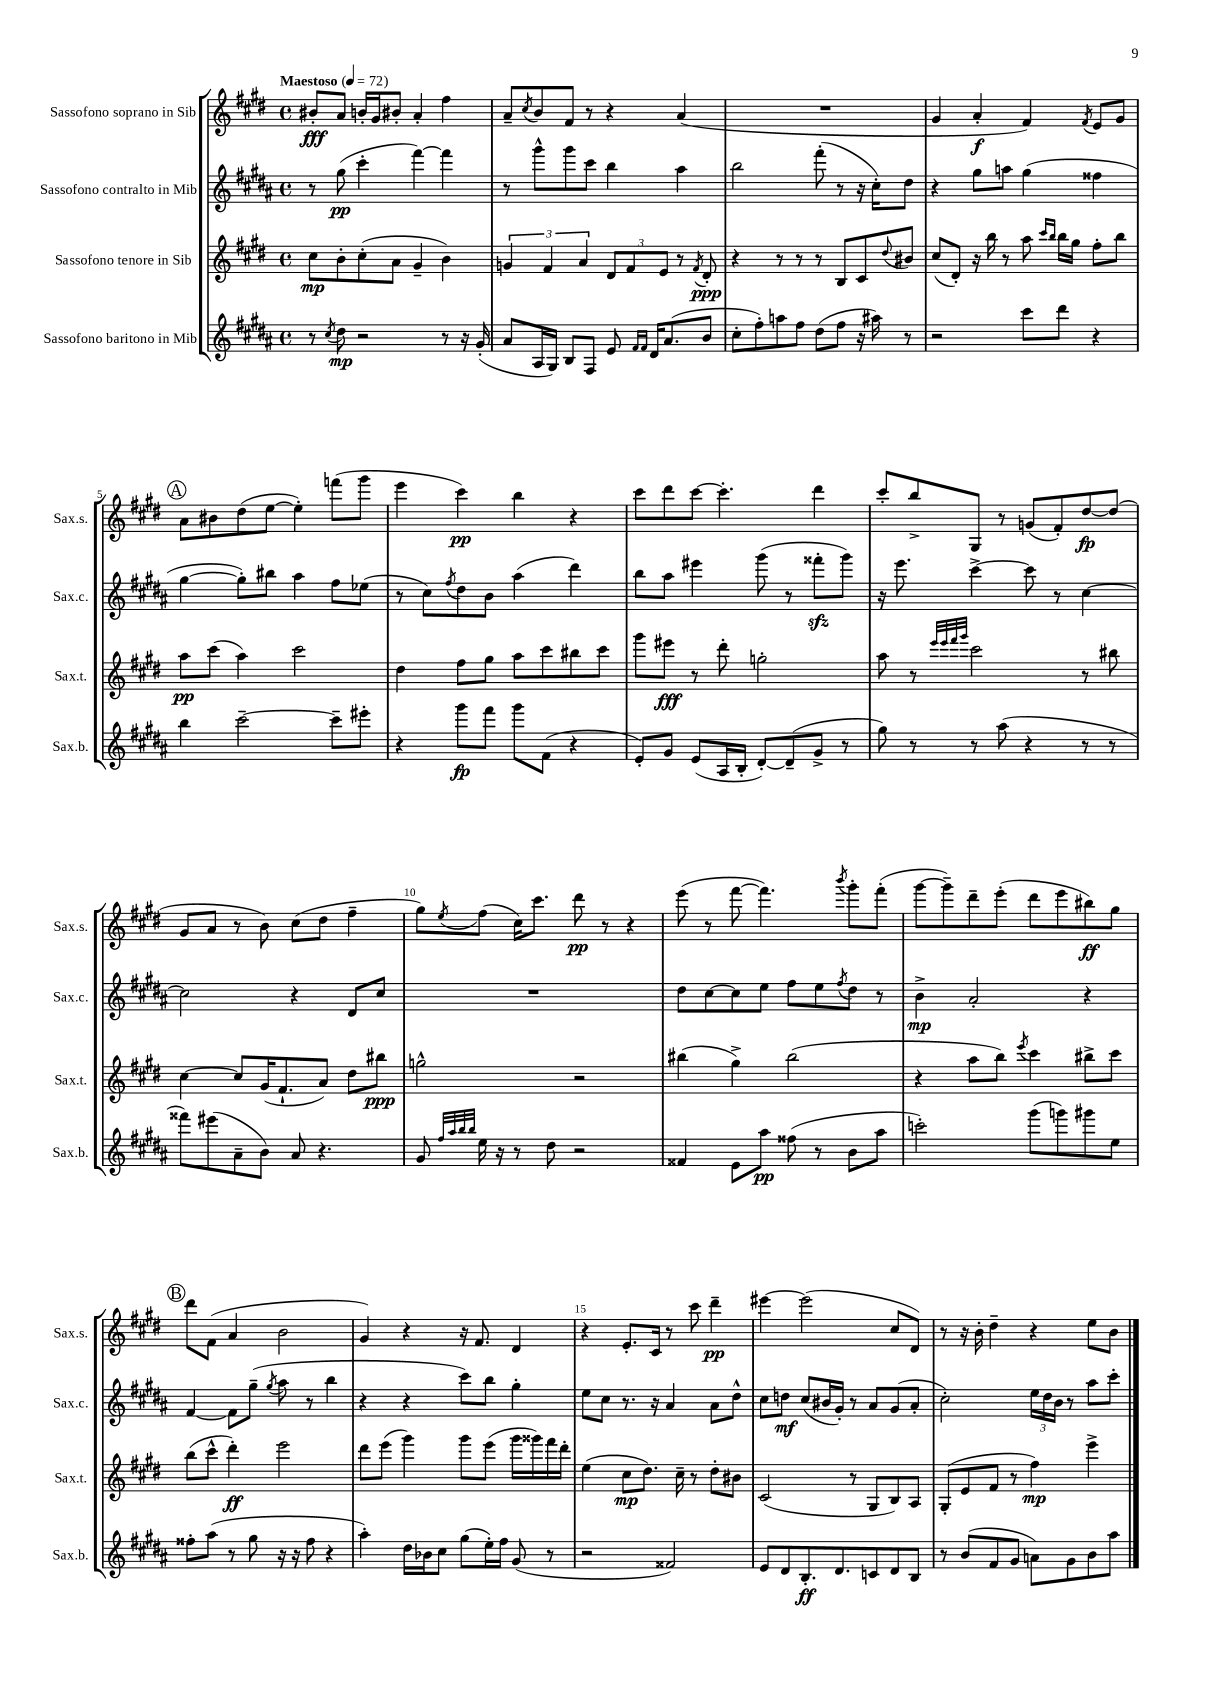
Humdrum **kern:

**kern	**dynam	**kern	**dynam	**kern	**dynam	**kern	**dynam
*part4	*part4	*part3	*part3	*part2	*part2	*part1	*part1
*staff4	*staff4	*staff3	*staff3	*staff2	*staff2	*staff1	*staff1
*I"Sassofono baritono in Mib	*	*I"Sassofono tenore in Sib	*	*I"Sassofono contralto in Mib	*	*I"Sassofono soprano in Sib	*
*I'Sax.b.	*	*I'Sax.t.	*	*I'Sax.c.	*	*I'Sax.s.	*
*clefG2	*	*clefG2	*	*clefG2	*	*clefG2	*
*k[f#c#g#d#a#]	*	*k[f#c#g#d#]	*	*k[f#c#g#d#a#]	*	*k[f#c#g#d#]	*
*M4/4	*	*M4/4	*	*M4/4	*	*M4/4	*
*met(c)	*	*met(c)	*	*met(c)	*	*met(c)	*
*MM72	*	*MM72	*	*MM72	*	*MM72	*
=1	=1	=1	=1	=1	=1	=1	=1
!	!	!	!	!	!	!LO:TX:a:B:t=Maestoso	!
8r	.	8cc#\L	mp	8r	.	8b#X'/L	fff
8qcc#/	.	.	.	.	.	.	.
8dd#\	mp	8b'\	.	(8gg#\	pp	8a/J	.
2r	.	(8cc#'\	.	4ccc#'\	.	16bn'/LL	.
.	.	.	.	.	.	16g#/J	.
.	.	8a\J	.	.	.	8b#X'/J	.
.	.	4g#~/	.	[4fff#\)	.	4a'/	.
8r	.	4b\)	.	4fff#\]	.	4ff#\	.
16r	.	.	.	.	.	.	.
(16g#'/	.	.	.	.	.	.	.
=2	=2	=2	=2	=2	=2	=2	=2
8a#/L	.	6gn/	.	8r	.	8a~/L	.
.	.	.	.	.	.	8qcc#/	.
16A#/L	.	.	.	8ggg#^^\L	.	8b/	.
.	.	6f#/	.	.	.	.	.
16G#/JJ)	.	.	.	.	.	.	.
8B/L	.	.	.	8ggg#\	.	8f#/J	.
.	.	6a/	.	.	.	.	.
8F#/J	.	.	.	8ccc#\J	.	8r	.
8e/	.	12d#/L	.	4bb\	.	4r	.
.	.	12f#/	.	.	.	.	.
16qqf#/LL	.	.	.	.	.	.	.
16qqf#/JJ	.	.	.	.	.	.	.
16d#/KL	.	.	.	.	.	.	.
.	.	12e/J	.	.	.	.	.
(8.a#/	.	.	.	.	.	.	.
.	.	8r	.	4aa#\	.	(4a/	.
.	.	8qf#/	.	.	.	.	.
8b/J	.	8d#'/	ppp	.	.	.	.
=3	=3	=3	=3	=3	=3	=3	=3
8cc#'\L	.	4r	.	2bb\	.	1r	.
8ff#'\)	.	.	.	.	.	.	.
8aan\	.	8r	.	.	.	.	.
8ff#\J	.	8r	.	.	.	.	.
(8dd#\L	.	8r	.	(8fff#'\	.	.	.
8ff#\J	.	8B/L	.	8r	.	.	.
16r	.	8c#/	.	16r	.	.	.
16aa#X\)	.	.	.	16cc#'\KL)	.	.	.
.	.	8qqdd#/	.	.	.	.	.
8r	.	8b#X/J	.	8dd#\J	.	.	.
=4	=4	=4	=4	=4	=4	=4	=4
2r	.	(8cc#/L	.	4r	.	4g#/	.
.	.	8d#'/J)	.	.	.	.	.
.	.	16r	.	8gg#\L	.	4a'/	f
.	.	16bb\	.	.	.	.	.
.	.	8r	.	8aan\J	.	.	.
8ccc#\L	.	8aa\	.	(4gg#\	.	4f#/)	.
.	.	16qqccc#/LL	.	.	.	.	.
.	.	16qqbb/JJ	.	.	.	.	.
8ddd#\J	.	16bb\LL	.	.	.	.	.
.	.	16gg#\JJ	.	.	.	.	.
.	.	.	.	.	.	8qf#/	.
4r	.	8ff#'\L	.	4ff##X\	.	8e/L	.
.	.	8bb\J	.	.	.	8g#/J	.
!!LO:LB:g=z
!!LO:REH:place=s1:t=A
=5	=5	=5	=5	=5	=5	=5	=5
4bb\	.	8aa\L	pp	[4gg#\	.	8a\L	.
.	.	(8ccc#\J	.	.	.	8b#X\	.
[2ccc#~\	.	4aa\)	.	8gg#'\L])	.	(8dd#\	.
.	.	.	.	8bb#X\J	.	[8ee\J	.
.	.	2ccc#\	.	4aa#\	.	4ee'\])	.
8ccc#~\L]	.	.	.	8ff#\L	.	(8fffn\L	.
8eee#X'\J	.	.	.	(8ee-X\J	.	8ggg#\J	.
=6	=6	=6	=6	=6	=6	=6	=6
4r	.	4dd#\	.	8r	.	4eee\	.
.	.	.	.	8cc#\L)	.	.	.
.	.	.	.	8qff#/	.	.	.
8ggg#\L	fp	8ff#\L	.	8dd#\	.	4ccc#\)	pp
8fff#\J	.	8gg#\J	.	8b\J	.	.	.
8ggg#\L	.	8aa\L	.	(4aa#\	.	4bb\	.
(8f#\J	.	8ccc#\	.	.	.	.	.
4r	.	8bb#X\	.	4ddd#\)	.	4r	.
.	.	8ccc#\J	.	.	.	.	.
=7	=7	=7	=7	=7	=7	=7	=7
8e'/L)	.	8ggg#\L	.	8bb\L	.	8ccc#\L	.
8g#/J	.	8eee#X\J	fff	8aa#\J	.	8ddd#\	.
(8e/L	.	8r	.	4eee#X\	.	[8ccc#\J	.
16A#/L	.	8ddd#'\	.	.	.	4.ccc#'\]	.
16B'/JJ	.	.	.	.	.	.	.
[8d#'/L)	.	2ggn'\	.	(8ggg#\	.	.	.
(8d#~/]	.	.	.	8r	.	.	.
8g#^/J	.	.	.	8fff##Xzz'\L	.	4ddd#\	.
8r	.	.	.	8ggg#\J)	.	.	.
=8	=8	=8	=8	=8	=8	=8	=8
8gg#\)	.	8aa\	.	16r	.	8ccc#'/L	.
.	.	.	.	8.eee\	.	.	.
8r	.	8r	.	.	.	8bb^/	.
.	.	32qqeee/LLL	.	.	.	.	.
.	.	32qqeee/	.	.	.	.	.
.	.	32qqfff#/	.	.	.	.	.
.	.	32qqggg#/JJJ	.	.	.	.	.
8r	.	2ccc#\	.	[4ccc#^\	.	8G#/J	.
(8aa#\	.	.	.	.	.	8r	.
4r	.	.	.	8ccc#\]	.	(8gn/L	.
.	.	.	.	8r	.	8f#'/)	.
8r	.	8r	.	[4cc#\	.	[8dd#/	fp
8r	.	8bb#X\	.	.	.	(8dd#/J]	.
!!LO:LB:g=z
=9	=9	=9	=9	=9	=9	=9	=9
8fff##X\L)	.	[4cc#\	.	2cc#\]	.	8g#/L	.
(8eee#X\	.	.	.	.	.	8a/J	.
8a#~\	.	8cc#/L]	.	.	.	8r	.
8b\J)	.	(16g#/K	.	.	.	8b\)	.
.	.	8.f#`/	.	.	.	.	.
8a#/	.	.	.	4r	.	(8cc#\L	.
4.r	.	8a/J)	.	.	.	8dd#\J	.
.	.	8dd#\L	.	8d#/L	.	4ff#~\	.
.	.	8bb#X\J	ppp	8cc#/J	.	.	.
=10	=10	=10	=10	=10	=10	=10	=10
8g#/	.	2ggn^^\	.	1r	.	8gg#\L)	.
32qqff#/LLL	.	.	.	.	.	.	.
32qqaa#/	.	.	.	.	.	.	.
32qqbb/	.	.	.	.	.	.	.
32qqbb/JJJ	.	.	.	.	.	8qee/	.
16ee\	.	.	.	.	.	(8ff#\J	.
16r	.	.	.	.	.	.	.
8r	.	.	.	.	.	16cc#\KL)	.
.	.	.	.	.	.	8.ccc#\J	.
8dd#\	.	.	.	.	.	.	.
2r	.	2r	.	.	.	8ddd#\	pp
.	.	.	.	.	.	8r	.
.	.	.	.	.	.	4r	.
=11	=11	=11	=11	=11	=11	=11	=11
4f##X/	.	(4bb#X\	.	8dd#\L	.	(8eee\	.
.	.	.	.	[8cc#\	.	8r	.
8e\L	.	4gg#^\)	.	8cc#\]	.	[8fff#\	.
8aa#\J	pp	.	.	8ee\J	.	4.fff#\])	.
(8ff##X\	.	(2bb#\	.	8ff#\L	.	.	.
8r	.	.	.	8ee\	.	.	.
.	.	.	.	8qff#/	.	8qbbb/	.
8b\L	.	.	.	8dd#\J	.	8ggg#'\L	.
8aa#\J	.	.	.	8r	.	(8fff#'\J	.
=12	=12	=12	=12	=12	=12	=12	=12
2cccn'\)	.	4r	.	4b^\	mp	[8ggg#\L	.
.	.	.	.	.	.	8ggg#~\])	.
.	.	8aa\L	.	2a#'/	.	8ddd#~\	.
.	.	8bb\J)	.	.	.	(8eee'\J	.
.	.	8qeee/	.	.	.	.	.
(8ggg#\L	.	4ccc#\	.	.	.	8ddd#\L	.
8gggn\)	.	.	.	.	.	8eee\	.
8ggg#X\	.	8bb#X^\L	.	4r	.	8bb#X\)	ff
8ee\J	.	8ccc#\J	.	.	.	8gg#\J	.
!!LO:LB:g=z
!!LO:REH:place=s1:t=B
=13	=13	=13	=13	=13	=13	=13	=13
8ff##X'\L	.	(8bb\L	.	[4f#/	.	8ddd#\L	.
(8aa#\J	.	8ccc#^^\J	.	.	.	(8f#\J	.
8r	.	4ddd#'\)	ff	8f#\L]	.	4a/	.
8gg#\	.	.	.	(8gg#~\J	.	.	.
.	.	.	.	8qgg#/	.	.	.
16r	.	2eee\	.	8aa#\	.	2b\	.
16r	.	.	.	.	.	.	.
8ff##\	.	.	.	8r	.	.	.
4r	.	.	.	4bb\	.	.	.
=14	=14	=14	=14	=14	=14	=14	=14
4aa#'\)	.	8ddd#\L	.	4r	.	4g#/)	.
.	.	(8eee\J	.	.	.	.	.
16dd#\LL	.	4ggg#\)	.	4r	.	4r	.
16b-X\J	.	.	.	.	.	.	.
8cc#\J	.	.	.	.	.	.	.
(8gg#\L	.	8ggg#\L	.	8ccc#\L)	.	16r	.
.	.	.	.	.	.	8.f#/	.
16ee'\L)	.	(8eee\J	.	8bb\J	.	.	.
16ff#\JJ	.	.	.	.	.	.	.
(8g#/	.	16ggg#\LL	.	4gg#'\	.	4d#/	.
.	.	16ggg##X\)	.	.	.	.	.
8r	.	16fff#\	.	.	.	.	.
.	.	16ddd#'\JJ	.	.	.	.	.
=15	=15	=15	=15	=15	=15	=15	=15
2r	.	(4ee\	.	8ee\L	.	4r	.
.	.	.	.	8cc#\J	.	.	.
.	.	8cc#\L	mp	8.r	.	8.e'/L	.
.	.	8.dd#\J)	.	.	.	.	.
.	.	.	.	16r	.	16c#/Jk	.
2f##X/)	.	.	.	4a#/	.	8r	.
.	.	16cc#~\	.	.	.	.	.
.	.	8r	.	.	.	8ccc#\	.
.	.	8dd#'\L	.	8a#\L	.	4ddd#~\	pp
.	.	8b#X\J	.	8dd#^^\J	.	.	.
=16	=16	=16	=16	=16	=16	=16	=16
8e/L	.	(2c#/	.	8cc#\L	.	[4eee#X\	.
8d#/	.	.	.	8ddn\J	mf	.	.
8.B'/	ff	.	.	(8cc#/L	.	(2eee#\]	.
.	.	.	.	16b#X/L	.	.	.
8.d#/	.	.	.	16g#'/JJ)	.	.	.
.	.	8r	.	8r	.	.	.
8cn/	.	8G#/L	.	8a#/L	.	.	.
8d#/	.	8B/)	.	(8g#/	.	8cc#/L	.
8B/J	.	8A/J	.	8a#'/J	.	8d#/J)	.
=17	=17	=17	=17	=17	=17	=17	=17
8r	.	(8G#'/L	.	2cc#'\)	.	8r	.
(8b/L	.	8e/	.	.	.	16r	.
.	.	.	.	.	.	16b'\	.
8f#/	.	8f#/J	.	.	.	4dd#~\	.
8g#/J	.	8r	.	.	.	.	.
8an\L)	.	4ff#\)	mp	24ee\LL	.	4r	.
.	.	.	.	24dd#\	.	.	.
.	.	.	.	24b\JJ	.	.	.
8g#\	.	.	.	8r	.	.	.
8b\	.	4eee^\	.	8aa#\L	.	8ee\L	.
8aa#\J	.	.	.	8ccc#'\J	.	8b\J	.
==	==	==	==	==	==	==	==
*-	*-	*-	*-	*-	*-	*-	*-
